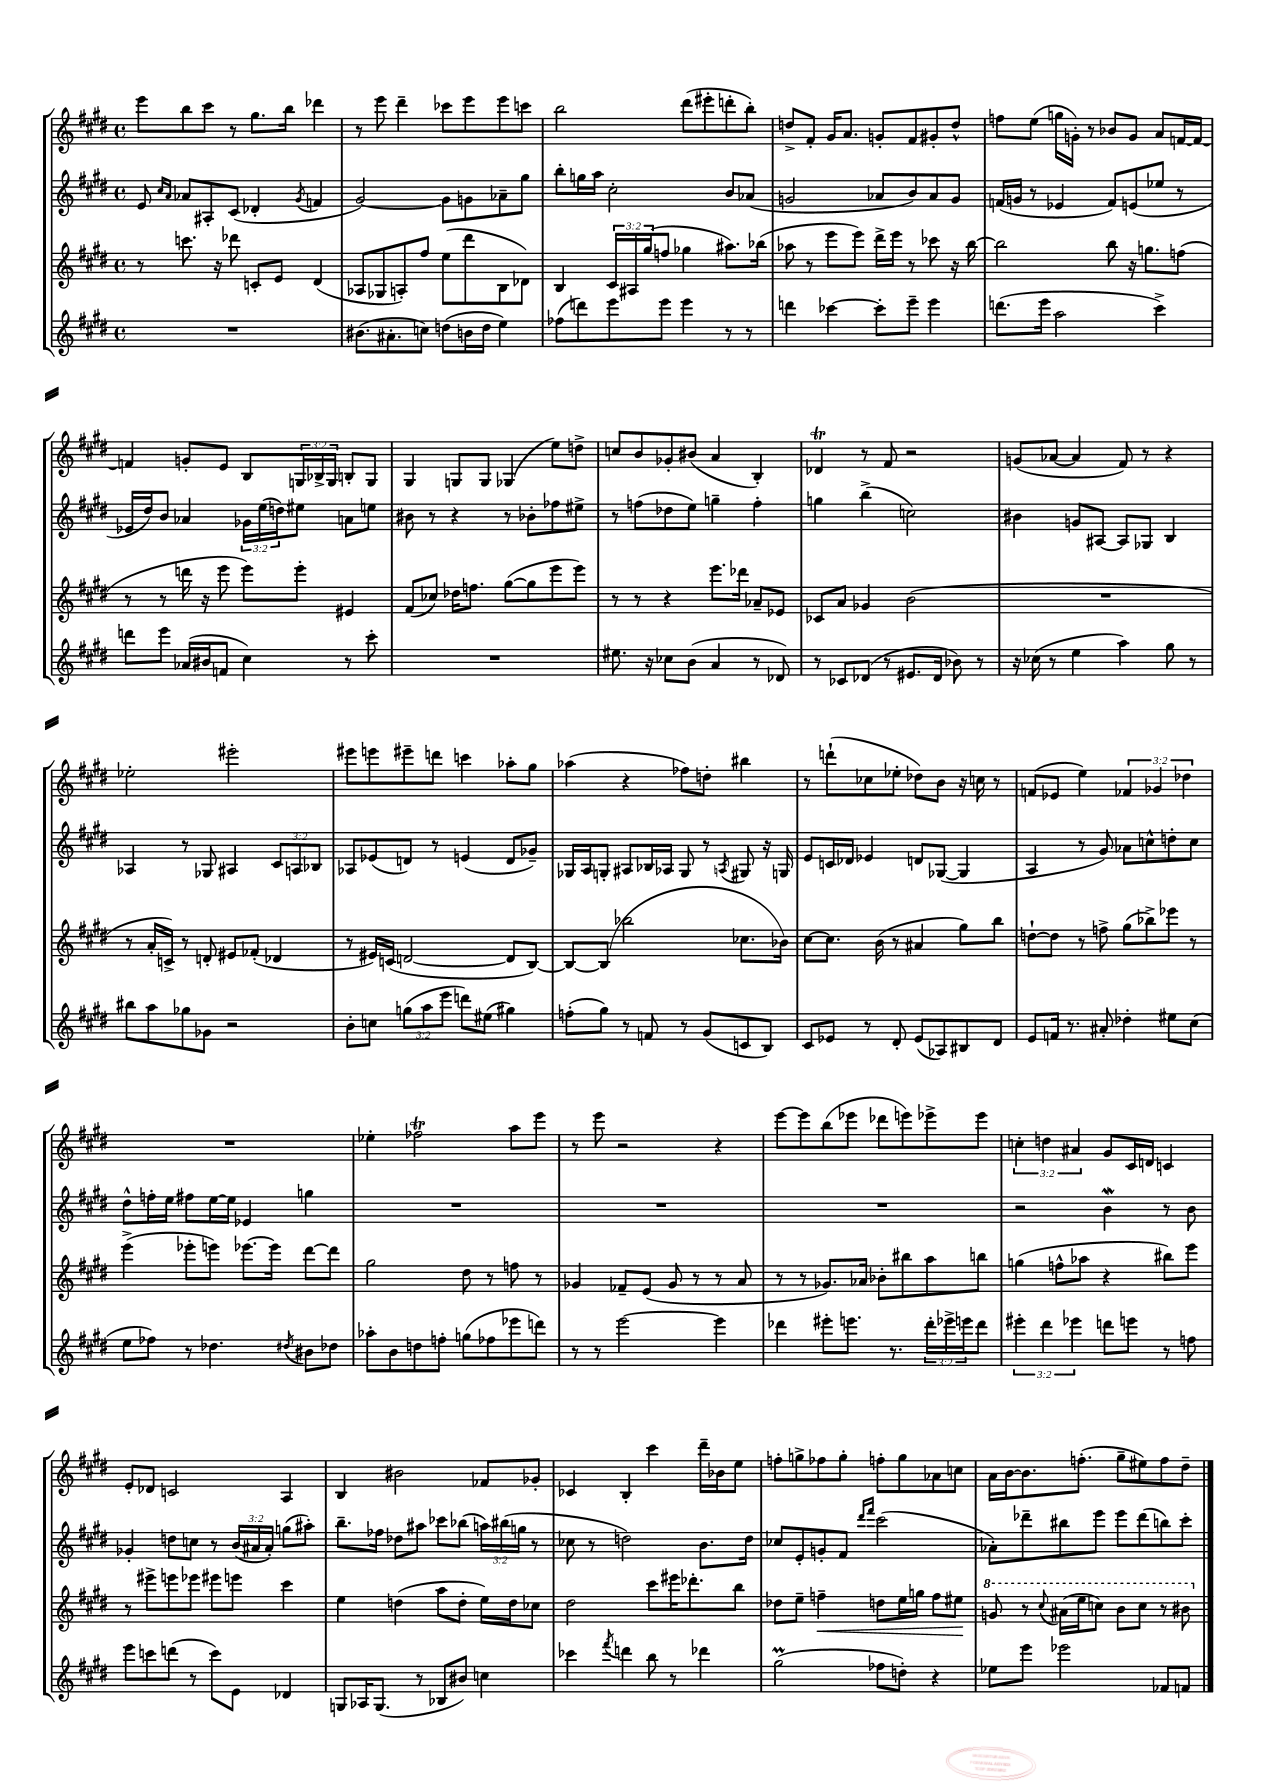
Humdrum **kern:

**kern	**kern	**dynam	**kern	**kern
*part4	*part3	*part3	*part2	*part1
*staff4	*staff3	*staff3	*staff2	*staff1
*clefG2	*clefG2	*	*clefG2	*clefG2
*k[f#c#g#d#]	*k[f#c#g#d#]	*	*k[f#c#g#d#]	*k[f#c#g#d#]
*M4/4	*M4/4	*	*M4/4	*M4/4
*met(c)	*met(c)	*	*met(c)	*met(c)
=104	=104	=104	=104	=104
1r	8r	.	8e/	8eee\L
.	.	.	16qqcc#/LL	.
.	.	.	16qqa/JJ	.
.	8.cccn\	.	8a-X/L	8bb\
.	.	.	8A#X'/	8ccc#\J
.	16r	.	.	.
.	8ddd-X\	.	(8c#/J	8r
.	8cn'/L	.	4d-X'/	8.gg#\L
.	8e/J	.	.	.
.	.	.	.	16bb\Jk
.	.	.	8qg#/	.
.	(4d#/	.	4fn/	4ddd-X\
=105	=105	=105	=105	=105
(8.b#X\L	8A-X/L	.	[2g#/)	8r
.	8G-X/	.	.	8eee\
8.a#X'\	.	.	.	.
.	8An'/)	.	.	4ddd#~\
8ccn\J)	8ff#/J	.	.	.
(8ddn\L	(8ee\L	.	8g#\L]	8ccc-X\L
16bn\L	8ddd#\	.	8gn\	8eee\
16dd\JJ	.	.	.	.
4ee\)	8B\	.	8a-X~\	8eee\
.	8d-X\J)	.	8gg#\J	8cccn\J
=106	=106	=106	=106	=106
(8ff-X\L	4B/	.	8bb'\L	2bb\
8dddn\)	.	.	16ggn\L	.
.	.	.	16aa\JJ	.
8eee\	24c#/LL	.	2cc#'\	.
.	24A#X/	.	.	.
.	(24gg#/J	.	.	.
8eee\J	8ffn/J	.	.	.
4eee\	4gg-X\	.	.	(8ddd#\L
.	.	.	.	8eee#X'\
8r	8.aa#X\L)	.	8b/L	8dddn'\
8r	.	.	(8a-X/J	8bb'\J)
.	(16bb-X\Jk	.	.	.
=107	=107	=107	=107	=107
4dddn\	8aa-X\	.	2gn/	8ddn^/L
.	8r	.	.	8f#'/J
[4ccc-X\	8eee\L	.	.	16g#/KL
.	.	.	.	8.a/J
.	8eee\J)	.	.	.
8ccc-'\L]	16ddd#^\LL	.	8a-X/L	8gn'/L
.	16eee\JJ	.	.	.
8eee~\J	8r	.	8b/)	8f#/
4eee\	8ccc-X\	.	8a-/	8g#X'/
.	16r	.	8g/J	8dd^^/J
.	[16bb\	.	.	.
=108	=108	=108	=108	=108
(8.dddn\L	2bb\]	.	(16fn/LL	8ffn\L
.	.	.	16gn/JJ	.
.	.	.	8r	(8ee\J
16eee\Jk	.	.	.	.
2aa\	.	.	4e-X/	16ggn\LL
.	.	.	.	16gn'\JJ)
.	.	.	.	8r
.	8bb\	.	8f/L)	8b-X/L
.	16r	.	(8en/	8g/J
.	8.ggn\L	.	.	.
4ccc#^\)	.	.	8ee-X/J	8a/L
.	(8ffn\J	.	8r	[16fn/L
.	.	.	.	16f/JJ_
!!LO:LB:g=z
=109	=109	=109	=109	=109
8dddn\L	8r	.	16e-X/LL	4fn/]
.	.	.	16dd#/J)	.
8eee\J	8r	.	8b/J	.
(16a-X/LL	16dddn\	.	4a-X/	8gn'/L
16b#X/J	16r	.	.	.
8fn/J	8eee\	.	.	8e/J
4cc#\)	8eee\L)	.	24g-X\LL	8B/L
.	.	.	(24ee\	.
.	.	.	24ddn\J)	.
.	8eee'\J	.	8ee#X\J	24Gn/L
.	.	.	.	24B-X^/
.	.	.	.	24G/JJ
8r	4e#X/	.	8an\L	8Bn'/L
8ccc#'\	.	.	8een\J	8G/J
=110	=110	=110	=110	=110
1r	(8f#/L	.	8b#X\	4G#/
.	8cc-X/J)	.	8r	.
.	16dd-X\KL	.	4r	8Gn/L
.	8.ffn\J	.	.	.
.	.	.	.	8G/J
.	([8gg#\L	.	8r	(4G-X/
.	8gg#\]	.	8b-X'\L	.
.	8eee\	.	8ff-X\	8ee\L)
.	8eee\J)	.	8ee#X^\J	8ddn^\J
=111	=111	=111	=111	=111
8.ee#X\	8r	.	8r	8ccn/L
.	8r	.	(8ffn\L	8b/
16r	.	.	.	.
8cc-X\L	4r	.	8dd-X\	8g-X'/
(8b\J	.	.	8ee\J)	(8b#X/J
4a/	8.eee\L	.	4ggn~\	4a/
.	16ddd-X\Jk	.	.	.
8r	8a-X~/L	.	4ff'\	4B'/)
8d-X/)	8e-X/J	.	.	.
=112	=112	=112	=112	=112
8r	8c-X/L	.	4ggn\	4d-XT/
8c-X/L	8a/J	.	.	.
(8d-X/J	4g-X/	.	(4bb^\	8r
8r	.	.	.	8f#/
8.e#X/L	(2b\	.	2ccn\)	2r
16d-/Jk	.	.	.	.
8b-X\)	.	.	.	.
8r	.	.	.	.
=113	=113	=113	=113	=113
16r	1r	.	4b#X\	(8gn/L
(16cc-X\	.	.	.	.
8r	.	.	.	[8a-X/J
4ee\	.	.	8gn/L	4a-/]
.	.	.	[8A#X/J	.
4aa\)	.	.	8A#/L]	8f#/)
.	.	.	8G-X/J	8r
8gg#\	.	.	4B/	4r
8r	.	.	.	.
!!LO:LB:g=z
=114	=114	=114	=114	=114
8bb#X\L	8r	.	4A-X/	2ee-X'\
8aa\	16a'/LL	.	.	.
.	16cn^/JJ)	.	.	.
8gg-X\	8r	.	8r	.
8g-X\J	8dn'/	.	8G-X/	.
2r	8e#X/L	.	4A#X/	2eee#X'\
.	(8f-X'/J	.	.	.
.	4d-X/	.	12c#/L	.
.	.	.	12An/	.
.	.	.	12B-X/J	.
=115	=115	=115	=115	=115
8b'\L	8r	.	8A-X/L	8eee#X\L
8ccn\J	16e#X/LL)	.	(8e-X/	8eeen\
.	(16cn/JJ	.	.	.
(12ggn\L	[2dn/	.	8dn/J)	8eee#X~\
12aa\	.	.	.	.
.	.	.	8r	8dddn\J
12eee\J	.	.	.	.
8dddn\L)	.	.	(4en/	4cccn\
(8ee#X\J	.	.	.	.
4gg#X\)	8d/L]	.	8d/L	8aa-X'\L
.	[8B/J)	.	8g-X~/J)	8gg#\J
=116	=116	=116	=116	=116
(8ffn'\L	8B/L_	.	16G-X/LL	(4aa-X\
.	.	.	16A/J	.
8gg#\J)	(8B/J]	.	8Gn'/J	.
8r	2bb-X\	.	8A#X/L	4r
8fn/	.	.	16B-X/L	.
.	.	.	16A-X/JJ	.
8r	.	.	8G/	8ff-X\L)
(8g#/L	.	.	8r	8ddn'\J
.	.	.	8qAn/	.
8cn/	8.cc-X\L	.	8G#X/	4bb#X\
8B/J)	.	.	16r	.
.	16b-X\Jk)	.	16Gn/	.
=117	=117	=117	=117	=117
8c#/L	[8cc#\L	.	8e/L	8r
8e-X/J	8.cc#\J]	.	16cn/L	(8dddn`\L
.	.	.	16d-X/JJ	.
8r	.	.	4e-X/	8cc-X\
.	(16b\	.	.	.
8d#'/	8r	.	.	8ee-X'\J
(8e-/L	4a#X/	.	8dn/L	8dd-X\L)
8A-X/)	.	.	([8G-X/J	8b\J
8B#X/	8gg#\L)	.	4G-/]	16r
.	.	.	.	16ccn\
8d#/J	8bb\J	.	.	8r
=118	=118	=118	=118	=118
8e/L	[8ddn`\L	.	4A/	(8fn/L
16fn/Jk	8dd\J]	.	.	8e-X/J
8.r	.	.	.	.
.	8r	.	8r	4ee\)
8a#X'/	8ffn^\	.	8g#/)	.
4dd-X'\	(8gg#\L	.	8a-X\L	6f-X/
.	8bb-X^\)	.	8ccn^^\	.
.	.	.	.	6g-X/
8ee#X\L	8eee-X\J	.	8ddn'\	.
.	.	.	.	6dd-X\
(8cc#\J	8r	.	8cc\J	.
!!LO:LB:g=z
=119	=119	=119	=119	=119
8ee\L	(4eee^\	.	8dd#^^\L	1r
8ff-X\J)	.	.	16ffn'\L	.
.	.	.	16ee\JJ	.
8r	8eee-X'\L	.	8ff#X\L	.
4.dd-X\	8eeen\J)	.	[16ee\L	.
.	.	.	16ee\JJ]	.
.	[8.eee-X\L	.	4e-X/	.
.	16eee-\Jk]	.	.	.
8qdd#X/	.	.	.	.
8b#X\L	[8ddd#\L	.	4ggn\	.
8dd-X\J	8ddd#\J]	.	.	.
=120	=120	=120	=120	=120
8aa-X'\L	2gg#\	.	1r	4ee-X'\
8b\	.	.	.	.
8ddn\	.	.	.	2ff-XT\
8ffn'\J	.	.	.	.
(8ggn\L	8dd#\	.	.	.
8ff-X\	8r	.	.	.
8eee-X\	8ffn\	.	.	8aa\L
8dddn\J)	8r	.	.	8eee\J
=121	=121	=121	=121	=121
8r	4g-X/	.	1r	8r
8r	.	.	.	8eee\
[2eee\	8f-X~/L	.	.	2r
.	(8e/J	.	.	.
.	8g-/	.	.	.
.	8r	.	.	.
4eee\]	8r	.	.	4r
.	8a/	.	.	.
=122	=122	=122	=122	=122
4ddd-X\	8r	.	1r	[8eee\L
.	8r	.	.	8eee\]
8eee#X'\L	8.g-X/L)	.	.	(8bb\
8.eeen\J	.	.	.	8eee-X\J
.	16a-X/Jk	.	.	.
.	8b-X'\L	.	.	8ddd-X\L
8.r	.	.	.	.
.	8bb#X\	.	.	8eeen\)
24ddd-'\LL	8aa\	.	.	8eee-X^\
24eee-X^\	.	.	.	.
24eeen\J	.	.	.	.
8ddd-\J	8bbn\J	.	.	8eee-\J
=123	=123	=123	=123	=123
6eee#X'\	(4ggn\	.	2r	6ccn'\
6ddd#\	.	.	.	6ddn\
.	8ffn^^\L	.	.	.
6eee-X\	.	.	.	6a#X/
.	8aa-X\J	.	.	.
8dddn\L	4r	.	4bW\	8g#/L
8eeen\J	.	.	.	16c#/L
.	.	.	.	16dn/JJ
8r	8bb#X\L)	.	8r	4cn/
8ffn\	8eee\J	.	8b\	.
!!LO:LB:g=z
=124	=124	=124	=124	=124
8eee\L	8r	.	4g-X'/	8e'/L
8cccn\	8eee#X^\L	.	.	8d-X/J
(8dddn\J	8eeen\	.	8ddn\L	2cn/
8r	8eee-X\J	.	8ccn\J	.
8ccc\L)	8eee#X\L	.	8r	.
8e\J	8eeen\J	.	(24b/LL	.
.	.	.	24a#X/	.
.	.	.	24a#'/JJ)	.
4d-X/	4ccc#\	.	(8ggn\L	4A/
.	.	.	8aa#X'\J)	.
=125	=125	=125	=125	=125
8Gn/L	4ee\	.	8.bb~\L	4B/
16A-X/K	.	.	.	.
(8.G/J	.	.	16ff-X\Jk	.
.	(4ddn\	.	8dd-X\L	2b#X\
8r	.	.	8aa#X\J	.
8B-X/L	8aa\L	.	8ccc-X\L	.
8b#X/J)	8dd'\J	.	(8bb-X\J	.
4ccn\	16ee\LL)	.	24aan\LL)	8f-X/L
.	.	.	(24bb#X\	.
.	16dd\J	.	.	.
.	.	.	24ggn\JJ	.
.	8cc-X\J	.	8r	8g-X'/J
=126	=126	=126	=126	=126
4ccc-X\	2dd#\	.	8cc-X\	4c-X/
.	.	.	8r	.
8qfff#/	.	.	.	.
4dddn\	.	.	2ddn\)	4B'/
8bb\	8ccc#\L	.	.	4ccc#\
8r	16eee#X\K	.	.	.
.	8.ddd-X'\	.	.	.
4ddd-X\	.	.	8.b\L	16ddd#~\LL
.	.	.	.	16b-X\J
.	8bb\J	.	.	8ee\J
.	.	.	16dd\Jk	.
=127	=127	=127	=127	=127
(2gg#m\	8dd-X\L	.	8cc-X/L	8ffn'\L
.	8ee~\J	.	8e'/	8ggn^\
!	!	!LO:HP:b	!	!
.	4ffn~\	<	8gn'/	8ff-X\
.	.	.	8f#/J	8gg'\J
.	.	.	16qqddd#/LL	.
.	.	.	16qqfff#/JJ	.
8ff-X\L	8ddn\L	.	(2ccc#\	8ffn'\L
8ddn'\J)	16ee\L	.	.	8gg\
.	16ggn\JJ	.	.	.
4r	8ff\L	.	.	8a-X\
.	8ee#X\J	.	.	8ccn\J
.	.	[	.	.
=128	=128	=128	=128	=128
*	*8va	*	*	*
8ee-X\L	8ggn/	.	8a-X'\L)	16a\LL
.	.	.	.	[16b\J
8eee\J	8r	.	8ddd-X~\	8.b\]
.	8qqccc#/	.	.	.
2eee-X\	(16aa#X\LL	.	8bb#X\	.
.	16eee\J	.	.	(8.ffn'\J
.	8cccn\J)	.	8eee\J	.
.	8bb\L	.	8eee\L	8gg#~\L
.	8ccc\J	.	(8ddd-\	8ee#X\)
8f-X/L	8r	.	8bbn\)	8ff\
8fn/J	8bb#X\	.	8ccc#'\J	8dd#~\J
*	*X8va	*	*	*
==	==	==	==	==
*-	*-	*-	*-	*-
